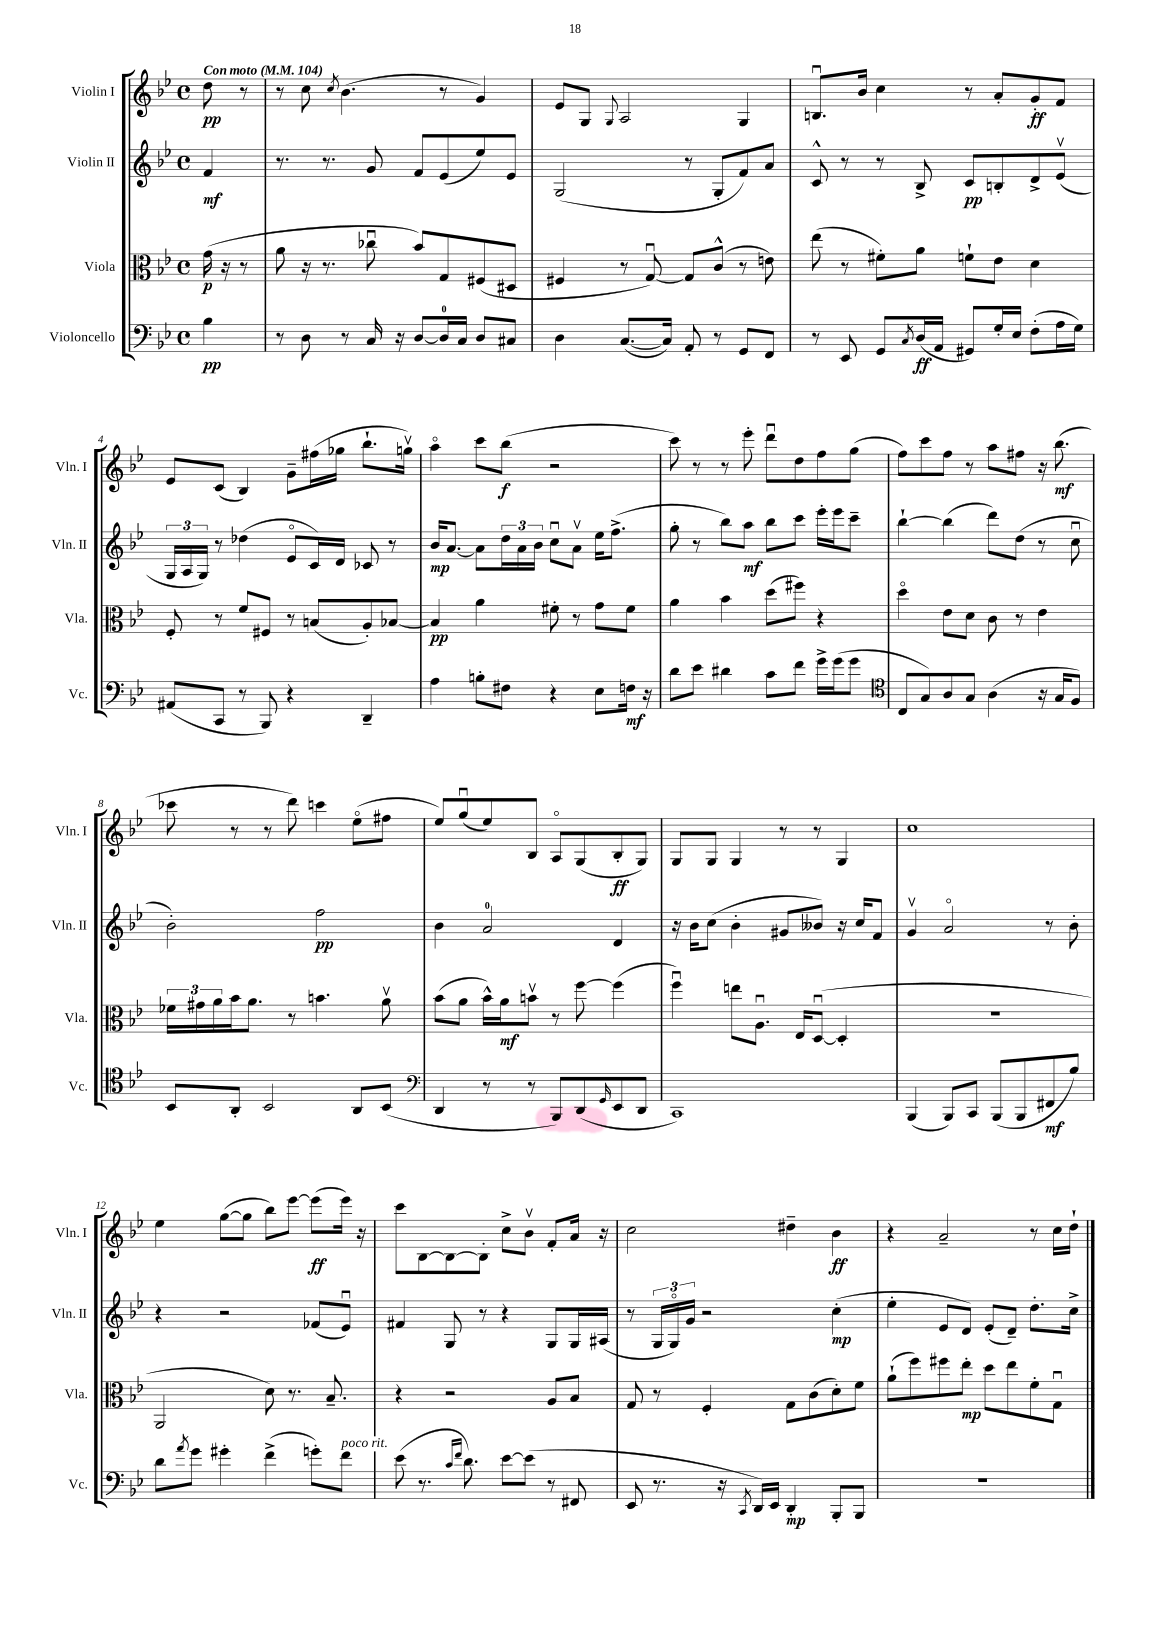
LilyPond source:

<<
\new StaffGroup <<
\new Staff = "s0" \with { instrumentName = "Violin I" shortInstrumentName = "Vln. I" } {
    \clef treble \key bes \major \defaultTimeSignature \time 4/4 \partial 4 \tempo "Con moto" 4 = 104
    d''8\pp r8 |
    r8 c''8 \acciaccatura { c''8 } bes'4.( r8 g'4) |
    ees'8 g8 \appoggiatura { g8 } a2 g4 |
    b8.\downbow bes'16 c''4 r8 a'8-. g'8-.\ff f'8 |
    ees'8 c'8( bes4) g'8-- fis''16( ges''16 bes''8.-! g''16\upbow) |
    a''4\flageolet c'''8 bes''8\f( r2 |
    c'''8) r8 r8 ees'''8-. d'''8\downbow d''8 f''8 g''8( |
    f''8) c'''8 f''8 r8 a''8 fis''8 r16 bes''8.\mf( |
    ces'''8 r8 r8 d'''8) c'''4 ees''8\flageolet( fis''8 |
    ees''8) g''8\downbow( ees''8) bes8 a8\flageolet g8( bes8-.\ff g8) |
    g8 g8 g4 r8 r8 g4 |
    c''1 |
    ees''4 g''8~( g''8 bes''8) ees'''8~ ees'''8\ff( ees'''16) r16 |
    c'''8 bes8~ bes8~ bes8-. c''8-> bes'8\upbow f'8-. a'16 r16 |
    c''2 dis''4-- bes'4\ff |
    r4 a'2-- r8 c''16 d''16-! \bar "|." |
}
\new Staff = "s1" \with { instrumentName = "Violin II" shortInstrumentName = "Vln. II" } {
    \clef treble \key bes \major \defaultTimeSignature \time 4/4 \partial 4
    f'4\mf |
    r8. r8. g'8 f'8 ees'8( ees''8) ees'8 |
    g2( r8 g8-. f'8) a'8 |
    c'8-^ r8 r8 bes8-> c'8\pp b8-. d'8-> ees'8\upbow( |
    \tuplet 3/2 { g16 a16 g16) } r8 des''4( ees'8\flageolet c'16) d'16 ces'8 r8 |
    bes'16\mp a'8.~ a'8 \tuplet 3/2 { d''16 a'16 bes'16 } c''8\downbow a'8\upbow ees''16 f''8.->( |
    g''8-. r8 bes''8) a''8\mf bes''8 c'''8 ees'''16-. ees'''16 c'''8-- |
    bes''4~-! bes''4( d'''8) d''8( r8 c''8\downbow |
    bes'2-.) f''2\pp |
    bes'4 a'2-0 d'4 |
    r16 bes'16 c''8( bes'4-. gis'8 beses'8) r16 c''16 f'8 |
    g'4\upbow a'2\flageolet r8 bes'8-. |
    r4 r2 fes'8( ees'8\downbow) |
    fis'4 g8 r8 r4 g8 g16 ais16( |
    r8 \tuplet 3/2 { g16 g16\flageolet) g'16 } r2 c''4-.\mp( |
    ees''4-. ees'8 d'8) ees'8-.( d'8--) d''8.-. c''16-> \bar "|." |
}
\new Staff = "s2" \with { instrumentName = "Viola" shortInstrumentName = "Vla." } {
    \clef alto \key bes \major \defaultTimeSignature \time 4/4 \partial 4
    g'16\p( r16 r8 |
    a'8 r16 r8. ces''8\downbow bes'8) g8 fis8( dis8 |
    fis4 r8 g8~\downbow) g8 c'8-^( r8 e'8) |
    ees''8( r8 fis'8-.) a'8 f'8-! ees'8 d'4 |
    f8-. r8 f'8 fis8 r8 b8( a8-.) bes8~ |
    bes4\pp a'4 fis'8-. r8 g'8 fis'8 |
    a'4 bes'4 d''8( fis''8) r4 |
    d''4\flageolet ees'8 d'8 c'8 r8 ees'4 |
    \tuplet 3/2 { fes'16 gis'16 a'16 } bes'16 a'8. r8 b'4. a'8\upbow |
    bes'8( a'8 bes'16-^) a'16\mf b'8\upbow r8 f''8~ f''4( |
    f''4\downbow) e''8 a8.\downbow ees16 d8~\downbow( d4-. |
    R1 |
    a,2 d'8) r8. bes8.-- |
    r4 r2 a8 bes8 |
    g8 r8 f4-. g8 c'8( d'8-.) f'8 |
    a'8-!( f''8) fis''8 ees''8-.\mp d''8 ees''8 f'8-. g8\downbow \bar "|." |
}
\new Staff = "s3" \with { instrumentName = "Violoncello" shortInstrumentName = "Vc." } {
    \clef bass \key bes \major \defaultTimeSignature \time 4/4 \partial 4
    bes4\pp |
    r8 d8 r8 c16 r16 d8~ d16-0 c16 d8 cis8 |
    d4 c8.~( c16) a,8-. r8 g,8 f,8 |
    r8 ees,8 g,8 \acciaccatura { c8 } d16\ff( a,16 gis,8) g16-. ees16 f8-.( a16 g16) |
    ais,8( c,8 r8 bes,,8) r4 d,4-- |
    a4 b8-. fis8 r4 ees8 f16\mf r16 |
    d'8 ees'8 dis'4 c'8 f'8 g'16-> g'16( g'8 |
    \clef tenor c8 g8) a8 g8 a4( r16 g16 f8) |
    bes,8 a,8-. bes,2 a,8 bes,8( |
    \clef bass d,4 r8 r8 bes,,8) d,8( \grace { g,16 } ees,8 d,8 |
    c,1) |
    bes,,4( bes,,8) c,8 bes,,8( bes,,8 fis,8\mf bes8) |
    d'8 \acciaccatura { a'8 } g'8 gis'4-. f'4->( g'8-.) f'8^\markup { \italic "poco rit." } |
    ees'8( r8. \grace { c'16 f'16 } d'8.) ees'8~ ees'8( r8 fis,8 |
    ees,8 r8. r16 \acciaccatura { c,8 } d,16) ees,16 d,4-.\mp bes,,8-. bes,,8 |
    R1 \bar "|." |
}
>>
>>
